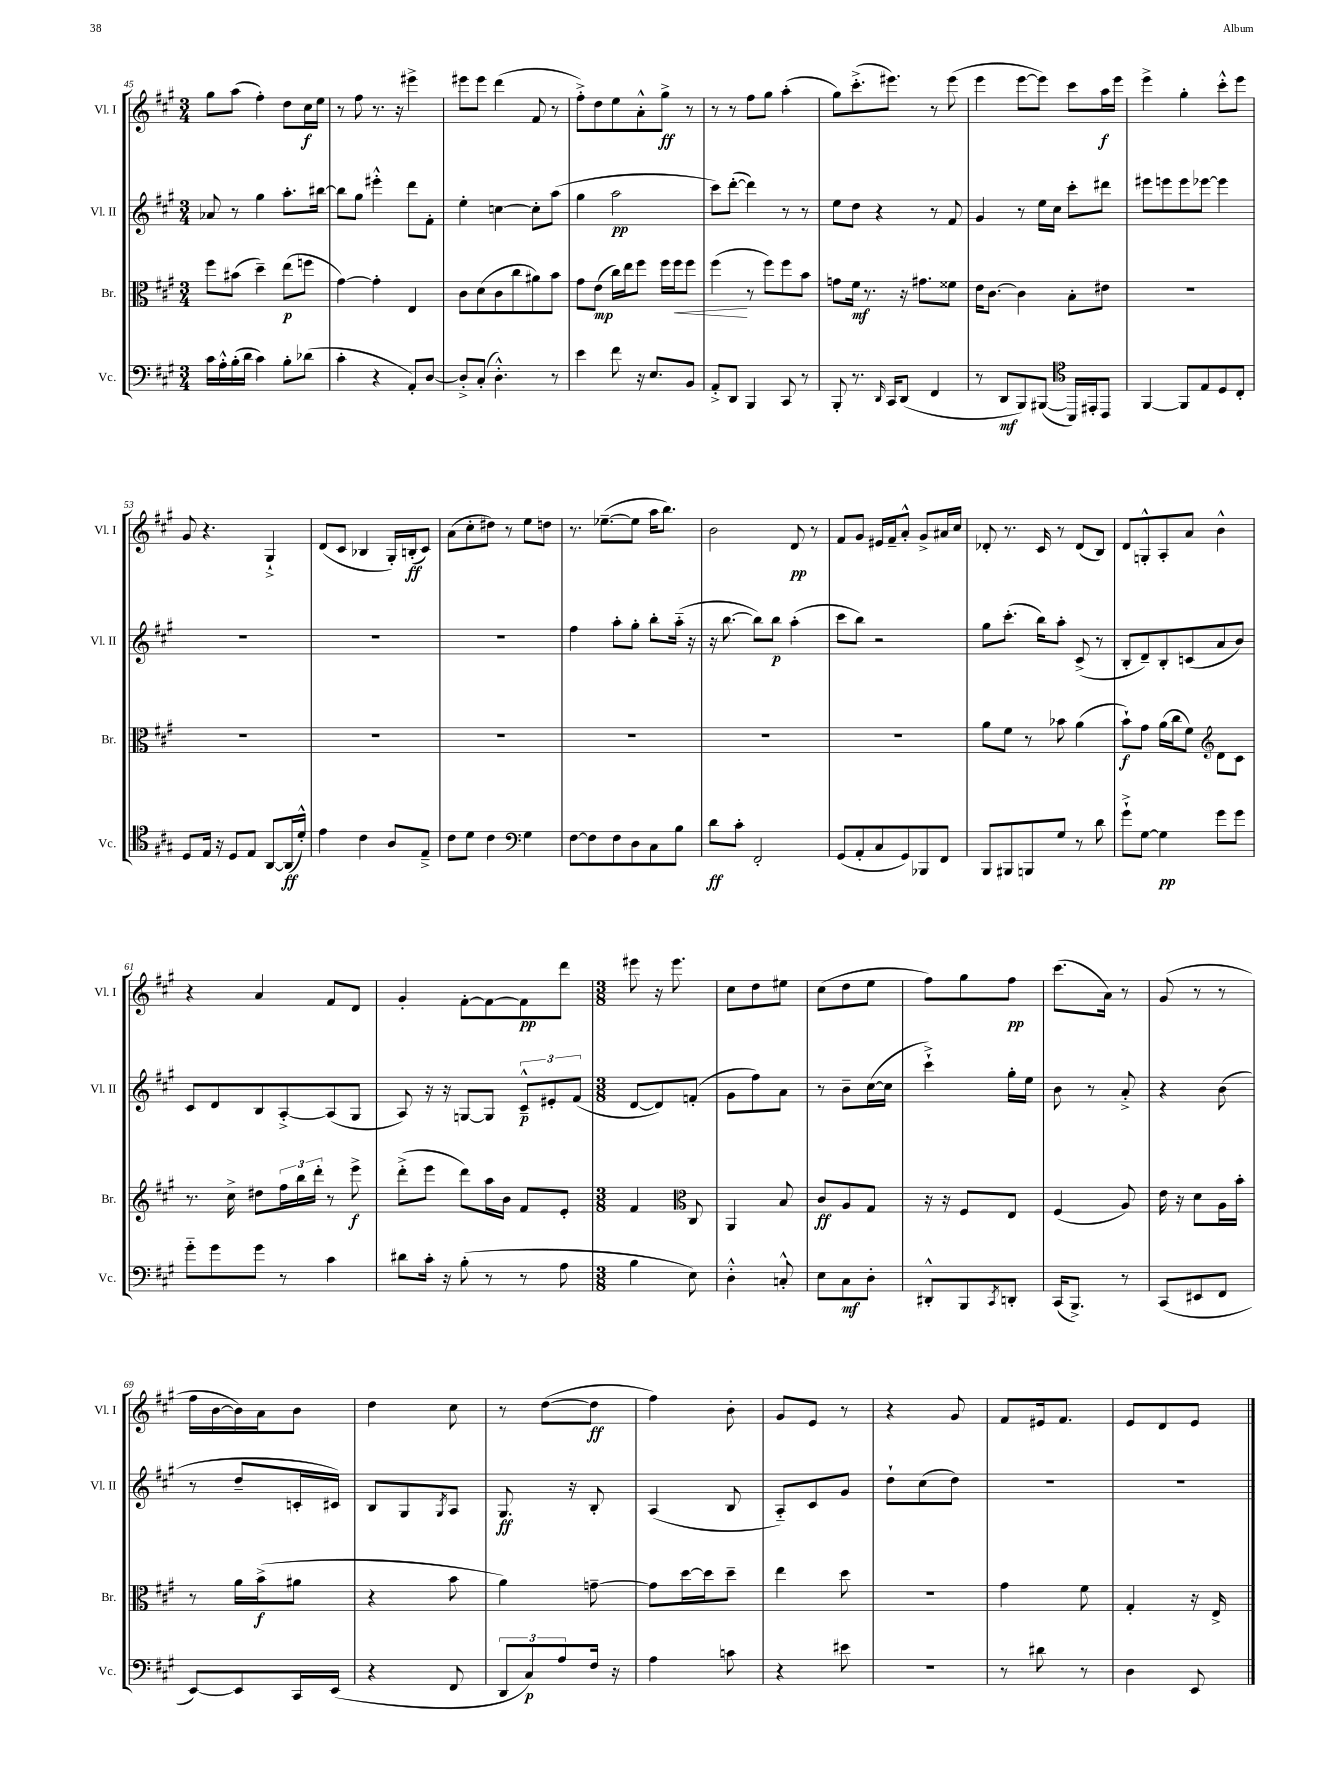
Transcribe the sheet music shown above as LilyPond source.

<<
\new StaffGroup <<
\new Staff = "s0" \with { instrumentName = "Vl. I" shortInstrumentName = "Vl. I" } {
    \clef treble \key a \major \numericTimeSignature \time 3/4
    gis''8 a''8( fis''4-.) d''8 cis''16\f e''16 |
    r8 fis''8 r8. r16 eis'''4-> |
    eis'''8 eis'''8 d'''4( fis'8 r8 |
    fis''8-.->) d''8 e''8 a'8-.-^ gis''8->\ff r8 |
    r8 r8 fis''8 gis''8 a''4-.( |
    gis''8) cis'''8.-.->( eis'''8.) r8 eis'''8( |
    e'''4 e'''8~ e'''8) cis'''8 a''16\f e'''16 |
    e'''4-> gis''4-. cis'''8-.-^ e'''8 |
    gis'8 r4. gis4-!-> |
    d'8( cis'8 bes4 gis16-.) b16-.\ff( cis'8) |
    a'8( cis''8-. dis''8) r8 e''8 d''8 |
    r8. ees''8.~--( ees''8 a''16 b''8.) |
    b'2 d'8\pp r8 |
    fis'8 gis'8 eis'16 fis'16-- a'8-.-^ gis'8-> ais'16 cis''16 |
    des'8-. r8. cis'16 r8 des'8( b8) |
    d'8 g8-.-^ a8-. a'8 b'4-^ |
    r4 a'4 fis'8 d'8 |
    gis'4-. fis'8~-. fis'8~ fis'8\pp d'''8 |
    \numericTimeSignature \time 3/8 eis'''8 r16 eis'''8. |
    cis''8 d''8 eis''8 |
    cis''8( d''8 e''8 |
    fis''8) gis''8 fis''8\pp |
    cis'''8.( a'16) r8 |
    gis'8( r8 r8 |
    fis''16 b'16~ b'16) a'16 b'8 |
    d''4 cis''8 |
    r8 d''8~( d''8\ff |
    fis''4) b'8-. |
    gis'8 e'8 r8 |
    r4 gis'8 |
    fis'8 eis'16 fis'8. |
    e'8 d'8 e'8 \bar "|." |
}
\new Staff = "s1" \with { instrumentName = "Vl. II" shortInstrumentName = "Vl. II" } {
    \clef treble \key a \major \numericTimeSignature \time 3/4
    aes'8 r8 gis''4 a''8.-. bis''16~ |
    bis''8 gis''8 eis'''4-.-^ d'''8 fis'8-. |
    e''4-. c''4~ c''8-. a''8( |
    gis''4 a''2\pp |
    cis'''8) d'''8~-.( d'''4) r8 r8 |
    e''8 d''8 r4 r8 fis'8 |
    gis'4 r8 e''16 cis''16 cis'''8-. dis'''8 |
    eis'''8 e'''8 e'''8 ees'''8~ ees'''4 |
    R2. |
    R2. |
    R2. |
    fis''4 a''8-. gis''8-. b''8-. a''16-_( r16 |
    r16 b''8.~ b''8) b''8\p a''4-.( |
    cis'''8 b''8) r2 |
    gis''8 cis'''8.-.( b''16) a''8-. cis'8->( r8 |
    b8-. d'8--) b8-. c'8( a'8 b'8) |
    cis'8 d'8 b8 a8~-.-> a8( gis8 |
    a8) r16 r16 g8~ g8 \tuplet 3/2 { cis'8---^\p eis'8-. fis'8( } |
    \numericTimeSignature \time 3/8 d'8~ d'8) f'8-.( |
    gis'8 fis''8) a'8 |
    r8 b'8-- cis''16~( cis''16 |
    cis'''4-!->) gis''16-. e''16 |
    b'8 r8 a'8-.-> |
    r4 b'8( |
    r8 d''8-- c'16-. cis'16) |
    b8 gis8 \acciaccatura { gis8 } a8 |
    gis8.\ff r16 b8-. |
    a4( b8 |
    a8-_) cis'8 gis'8 |
    d''8-! cis''8( d''8) |
    R4. |
    R4. \bar "|." |
}
\new Staff = "s2" \with { instrumentName = "Br." shortInstrumentName = "Br." } {
    \clef alto \key a \major \numericTimeSignature \time 3/4
    fis''8 bis'8( d''4--) e''8\p( f''8 |
    gis'4~) gis'4-. e4 |
    cis'8 d'8( cis'8 cis''8 ais'8) b'8 |
    gis'8 e'8\mp( cis''16) e''16 fis''8 fis''16 fis''16\< fis''8 |
    fis''4\!( r8 fis''8) fis''8 b'8 |
    g'8 fis'16\mf r8. r16 gis'8. fisis'8 |
    e'16 cis'8.~ cis'4 b8-. eis'8 |
    R2. |
    R2. |
    R2. |
    R2. |
    R2. |
    R2. |
    R2. |
    a'8 fis'8 r8 bes'8 a'4( |
    b'8-!\f) gis'8 a'16( cis''16 fis'8) d'8 cis'8 |
    \clef treble r8. cis''16-> dis''8 \tuplet 3/2 { fis''16 b''16 d'''16-. } r8 e'''8->\f |
    d'''8-.->( e'''8 d'''8) a''16 b'16 fis'8 e'8-. |
    \numericTimeSignature \time 3/8 fis'4 \clef alto cis8 |
    a,4 b8 |
    cis'8\ff a8 gis8 |
    r16 r16 fis8 e8 |
    fis4( a8) |
    e'16 r16 d'8 a16 b'16-. |
    r8 a'16 b'16->\f( ais'8 |
    r4 b'8 |
    a'4) g'8~-- |
    g'8 d''16~ d''16 d''8-- |
    e''4 d''8 |
    R4. |
    gis'4 fis'8 |
    gis4-. r16 e16-> \bar "|." |
}
\new Staff = "s3" \with { instrumentName = "Vc." shortInstrumentName = "Vc." } {
    \clef bass \key a \major \numericTimeSignature \time 3/4
    cis'16 a16-.-^ b16-.( d'16 cis'4) b8-. des'8( |
    cis'4-. r4 a,8-.) d8~ |
    d8-.-> cis8-.( d4.-.-^) r8 |
    e'4 fis'8 r16 e8. b,8 |
    a,8-.-> d,8 b,,4 cis,8 r8 |
    b,,8-. r8. \grace { d,16 } cis,16 d,8( fis,4 |
    r8 d,8\mf b,,8) bis,,8~( bis,,16) eis,16-. cis,8 |
    \clef tenor fis,4~ fis,8 e8 d8 cis8-. |
    d8 e16 r16 d8 e8 a,8~ a,16\ff( d'16-.-^) |
    e'4 cis'4 a8 e8---> |
    cis'8 d'8 cis'4 \clef bass gis4 |
    fis8~ fis8 fis8 d8 cis8 b8 |
    d'8\ff cis'8-. fis,2-. |
    gis,8( a,8-. cis8 gis,8) bes,,8 fis,8 |
    b,,8 bis,,8 b,,8 gis8 r8 d'8 |
    gis'8-!-> gis8~ gis4\pp gis'8 gis'8 |
    gis'8-_ gis'8 gis'8 r8 cis'4 |
    dis'8 cis'16-. r16 b8-.( r8 r8 a8 |
    \numericTimeSignature \time 3/8 b4 e8) |
    d4-.-^ c8-.-^ |
    e8 cis8\mf d8-. |
    dis,8-.-^ b,,8 \acciaccatura { cis,8 } d,8-. |
    cis,16( b,,8.->) r8 |
    cis,8( eis,8 fis,8 |
    e,8~) e,8 cis,16 e,16( |
    r4 fis,8 |
    \tuplet 3/2 { d,8 cis8\p) a8 } fis16 r16 |
    a4 c'8 |
    r4 eis'8 |
    R4. |
    r8 dis'8 r8 |
    d4 e,8 \bar "|." |
}
>>
>>
\layout { \context { \Score currentBarNumber = #45 } }
